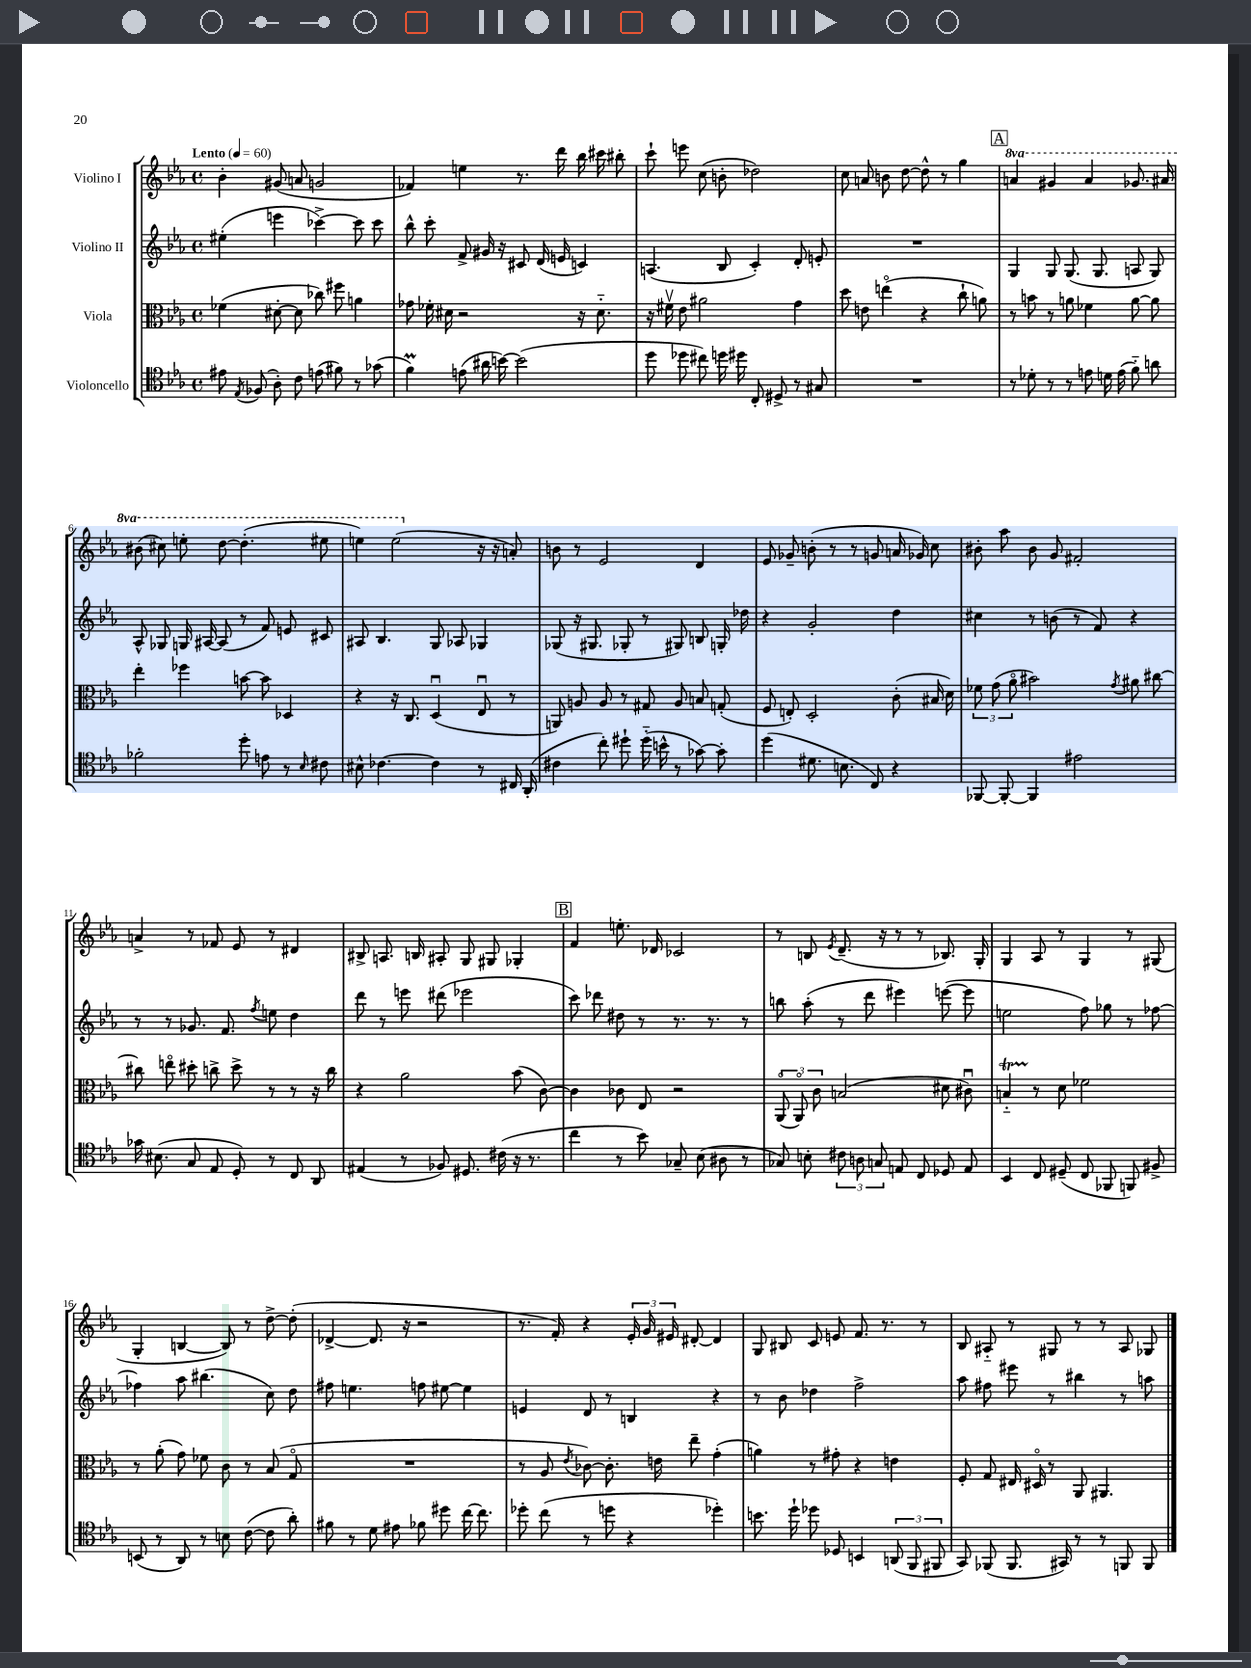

**kern	**kern	**kern	**kern
*part4	*part3	*part2	*part1
*staff4	*staff3	*staff2	*staff1
*I"Violoncello	*I"Viola	*I"Violino II	*I"Violino I
*clefC4	*clefC3	*clefG2	*clefG2
*k[b-e-a-]	*k[b-e-a-]	*k[b-e-a-]	*k[b-e-a-]
*M4/4	*M4/4	*M4/4	*M4/4
*met(c)	*met(c)	*met(c)	*met(c)
*MM60	*MM60	*MM60	*MM60
=1	=1	=1	=1
!	!	!	!LO:TX:a:B:t=Lento
8e#X\	(4f-X\	(4ee#X'\	4b-'\
8qE-/	.	.	.
(8F-X/	.	.	.
8A-'\)	[8d#X'\	4eeen\	(8g#X/
8c\	8d#\]	.	8an/
(8en\	8cc-X\)	[4ccc-X^\)	2gn/
8f#X\)	8ff#X\	.	.
8r	4an\	8ccc-\]	.
(8g-X\	.	8ccc-\	.
=2	=2	=2	=2
4fM\)	8g-X\	8bb-^^\	4f-X/)
.	16f-X'\	8ccc'\	.
.	16d#X\	.	.
(8en\	2r	8f^/	4een\
16a#X\	.	16g#X/	.
[16bn\)	.	16r	.
(2b\]	.	8c#X/	8.r
.	.	(16d/	.
.	.	16en/	16ddd\
.	16r	4cn/)	16bb-\
.	8.d#\	.	16ccc#X\
.	.	.	8bb#X'\
=3	=3	=3	=3
8dd\	16r	(4.An/	8ccc`\
.	16f#Xv\	.	.
8dd-X\	8e-\	.	8eeen\
8cc#X\)	2a#X\	.	(8cc\
16ddn\	.	8B-/	8bn'\
16dd#X\	.	.	.
8C'/	.	4c'/)	2dd-X\)
8D#X^/	.	.	.
8r	4g\	8d'/	.
8G#X/	.	8en'/	.
=4	=4	=4	=4
1r	8dd\	1r	8cc\
.	8en\	.	8an/
.	(4een\	.	8bn\
.	.	.	[8dd\
.	4r	.	8dd^^\]
.	.	.	8r
.	8cc`\	.	4gg\
.	8an\)	.	.
!!LO:REH:place=s1:t=A
=5	=5	=5	=5
*	*	*	*8va
8r	8r	4G/	4aan/
8d-X'\	8bn\	.	.
8r	8r	8G/	4gg#X/
8r	8an\	(8.G/	.
8en\	4f-X\	.	4aa/
.	.	8.G/	.
16dn\	.	.	.
(16e\	.	.	.
8f\)	[8a\	8An/	8.gg-X/
8an\	8a\]	8G/)	.
.	.	.	16aa#X/
!!LO:LB:g=z
=6	=6	=6	=6
2f-X'\	4ee-'\	8A-^^/	(8bb#X\
.	.	8G-X/	8ccc#X\)
.	4ff-X\	16Gn/	8eeen'\
.	.	[16A#X/	.
.	.	(8A#/]	[8ddd\
8dd'\	[8bn\	8r	(4.ddd'\]
8en\	8b\]	8f/)	.
8r	4D-X/	8en/	.
16qqB-/	.	.	.
8c#X\	.	8c#X/	8eee#X\
=7	=7	=7	=7
8B#X^^\	4r	8A#X/	4eeen\)
[4.c-X\	.	4.B-/	.
.	16r	.	(2eee\
.	8.C/	.	.
4c-\]	(4Du/	8G/	.
.	.	8A-X/	.
*	*	*	*X8va
8r	8E-u/	4G-X/	16r
.	.	.	16r
16C#X/	8r	.	8an'/)
(16AA-'/	.	.	.
=8	=8	=8	=8
4c#X\	8AAn/)	(8G-X/	8bn\
.	8An/	16r	8r
.	.	8.G#X/	.
8cc'\)	8A/	.	2e-/
8dd#X`\	8r	8G-X'/	.
(16dd#\	8G#X/	8r	.
16bn^^\	.	.	.
8r	8A/	8G#X/)	.
[8g-X\)	8Bn/	8Bn/	4d/
8g-'\]	(8Gn'/	16Gn'/	.
.	.	16dd-X\	.
=9	=9	=9	=9
(4dd\	8F/	4r	8e-/
.	8En'/)	.	8g-X~/
8.d#X\	2D'/	2g'/	(8bn'\
.	.	.	8r
8.Bn\	.	.	.
.	.	.	8r
8C/)	.	.	8gn/
4r	(8c'\	4dd\	16an/
.	.	.	16g-X/)
.	16B#X/	.	8cc\
.	16d\)	.	.
=10	=10	=10	=10
[8FF-X/	12f-X\	4cc#X\	8b#X'\
.	(12g\	.	.
8FF-'/_	.	.	8aa-\
.	12a-\	.	.
4FF-/]	2b#X\)	8r	8b#\
.	.	(8bn\	8g/
2e#X\	.	8r	2f#X'/
.	.	8f/)	.
.	8qg/	.	.
.	8a#X\	4r	.
.	[8cc#X\	.	.
!!LO:LB:g=z
=11	=11	=11	=11
16g-X\	8cc#X\]	8r	4an^/
(8.B#X\	.	.	.
.	8een\	8r	.
8G/	8dd#X'\	8.g-X/	8r
8E-/	8ccn^\	.	8f-X/
.	.	8.f/	.
8D'/)	8dd#^\	.	8e-/
.	.	8qff/	.
8r	8r	8een\	8r
8C/	8r	4dd\	4d#X/
8AA-/	16r	.	.
.	16cc\	.	.
=12	=12	=12	=12
(4E#X/	4r	8ddd\	8B#X^/
.	.	8r	8.An/
8r	2a-\	8eeen\	.
.	.	.	16Bn/
8F-X/)	.	(8ddd#X\	8A#X'/
8.D#X/	.	2eee-X\	8G/
.	.	.	8G#X/
(16c#X\	.	.	.
16r	(8b-\	.	4G-X'/
8.r	.	.	.
.	[8c\)	.	.
!!LO:REH:place=s1:t=B
=13	=13	=13	=13
4cc\	4c\]	8ccc\)	4f/
.	.	8ddd-X\	.
8r	8c-X\	8dd#X\	8.een'\
8b-\)	8E-/	8r	.
.	.	.	16d-X/
8G-X~/	2r	8.r	2c-X/
(8B-\	.	.	.
.	.	8.r	.
8A#X\	.	.	.
8r	.	8r	.
=14	=14	=14	=14
8G-X/)	(12AA-/	8bbn\	8r
.	12AA-/)	.	.
8Bn'\	.	(8aa-'\	8Bn/
.	12c\	.	.
.	.	.	8qe-/
12c#X\	(2Bn/	8r	(8.d~/
12An\	.	.	.
.	.	8ddd\	.
12Gn/	.	.	.
.	.	.	16r
8En/	.	4eee#X\)	8r
8C/	.	.	8r
8D-X/	8d#X\	([8eeen\	8.B-X/)
8E/	8c#Xu\)	8eee\]	.
.	.	.	16G'/
=15	=15	=15	=15
4BB-/	4Bnt/	2een\	4G/
8C/	8r	.	8A-/
(8D#X~/	8d\	.	8r
8C/	2f-X\	8ff\)	4G/
8FF-X/	.	8gg-X\	.
8FFn/)	.	8r	8r
8F#X^/	.	[8ff-X\	(8G#X/
!!LO:LB:g=z
=16	=16	=16	=16
(8BBn/	8r	4ff-X\]	4G'/
8r	(8a-'\	.	.
8AA-/)	8g\)	8aa-\	[4Bn/
8r	8f-X\	(4.bb#X\	.
8Bn\	8c\	.	8B/])
([8c\	8r	.	8r
8c\]	(8B-/	8cc\)	[8dd^\
8a-'\)	8G/	8dd\	(8dd'\]
=17	=17	=17	=17
8f#X\	1r	8ff#X\	[4d-X^/
8r	.	4.een\	.
8d\	.	.	8.d-/]
8e#X\	.	.	.
.	.	.	16r
8f-X\	.	8ffn\	2r
8dd#X\	.	[8ee#X\	.
[16cc\	.	4ee#\]	.
8.cc\]	.	.	.
=18	=18	=18	=18
8dd-X'\	8r	4en/	8.r
(8cc\	8A-/	.	.
.	.	.	16f'/)
.	8qe-/	.	.
8r	[8c-X\)	8d/	4r
8ddn\	8.c-'\]	8r	.
4r	.	4Bn/	24e-'/
.	.	.	24g/
.	16en\	.	.
.	.	.	24e#X/
.	8ee-~\	.	[8d#X'/
4dd-X'\)	(4g'\	4r	4d#/]
=19	=19	=19	=19
8.bn\	4an\)	8r	8G/
.	.	8b-\	8B#X/
16dd`\	.	.	.
8dd-X\	8r	4dd-X\	8c/
8D-X/	8g#X'\	.	8en/
4BBn/	4r	2ff^\	8.f/
.	.	.	8.r
(12AAn/	4en\	.	.
12FF/	.	.	.
.	.	.	8r
12FF#X/	.	.	.
=20	=20	=20	=20
8GG/)	8F'/	8aa-\	8B-/
(8FF-X/	8G/	8ff#X\	8A#X/
8.FF-/	16E#X/	8eee#X\	8r
.	16D#X/	.	.
.	8r	8r	8G#X/
16GG#X/)	.	.	.
8r	8AA-/	4bb#X\	8r
8r	4.AA#X/	.	8r
8FFn/	.	8r	8A#/
8FF/	.	8aan\	8G-X/
==	==	==	==
*-	*-	*-	*-
